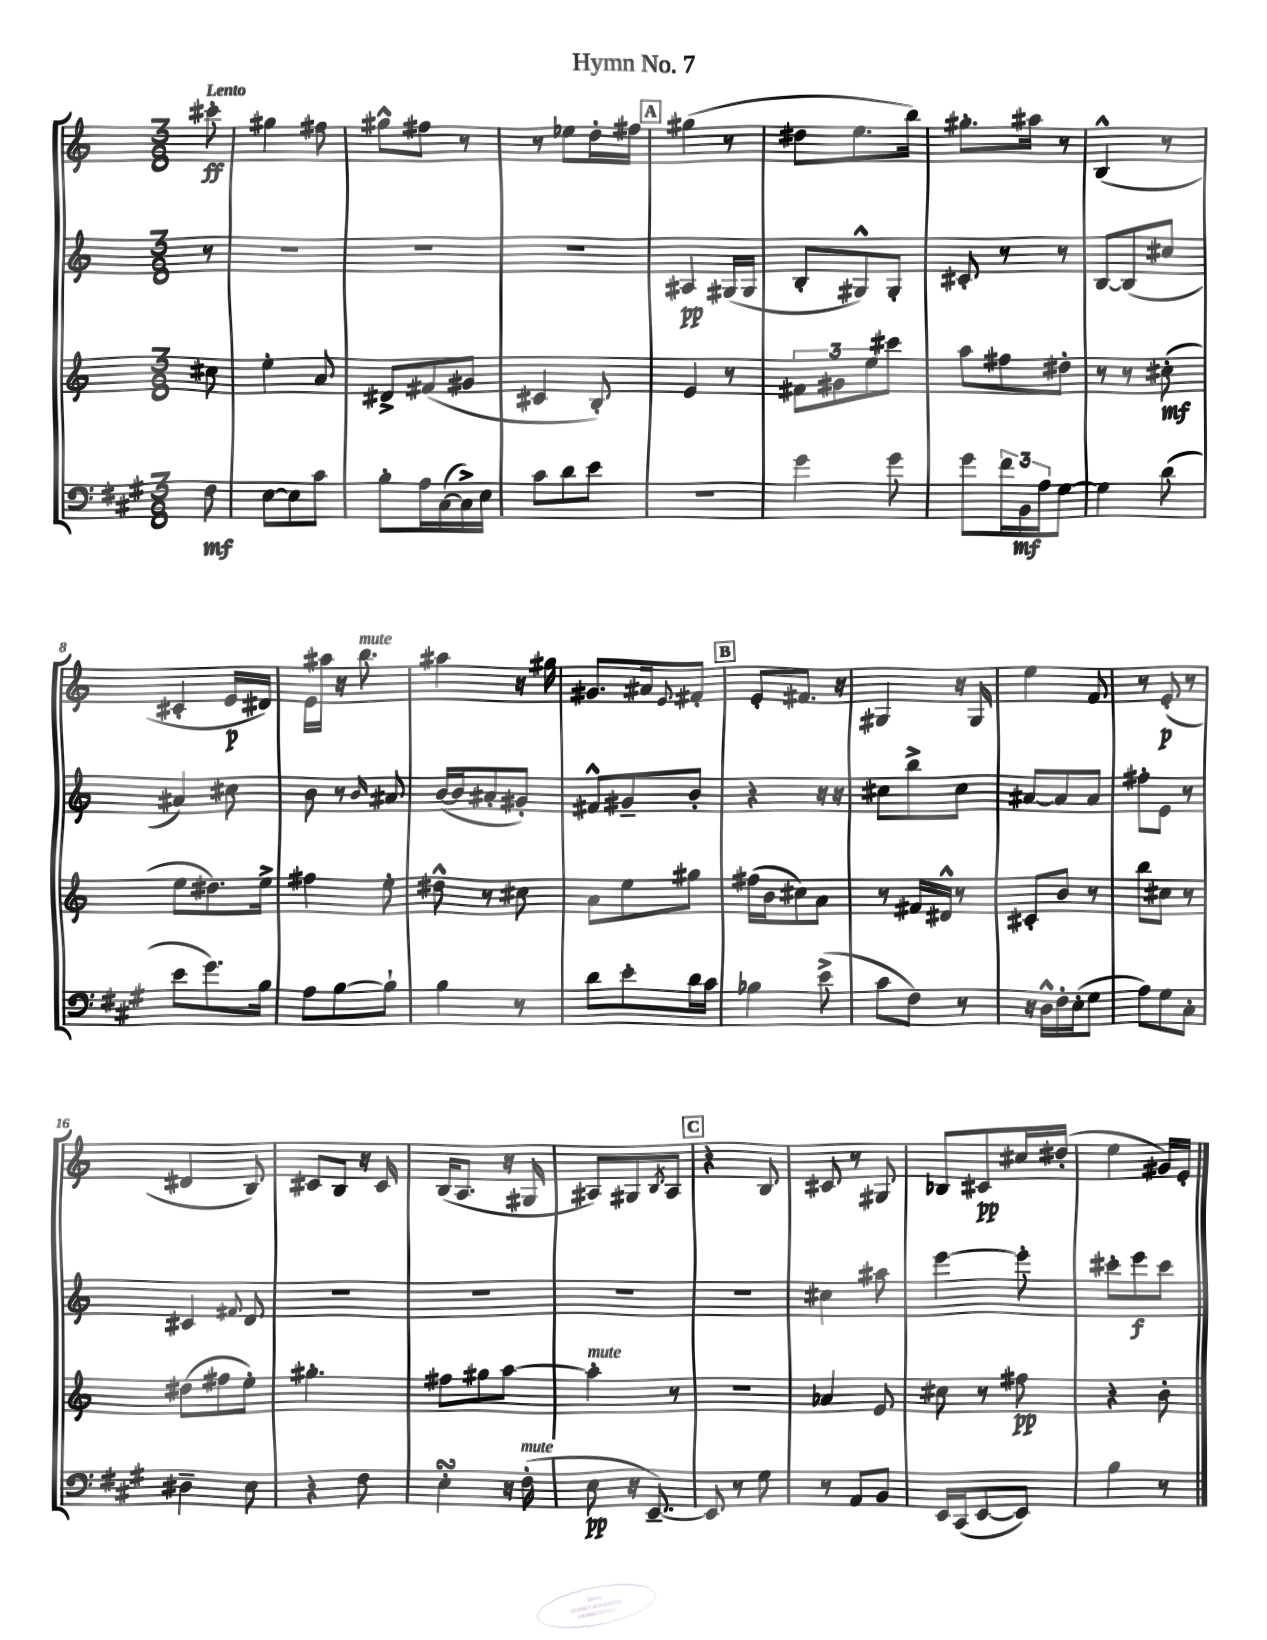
\header { title = "Hymn No. 7" }
<<
\new StaffGroup <<
\new Staff = "s0" {
    \clef treble \key c \major \numericTimeSignature \time 3/8 \partial 8 \tempo "Lento"
    cis'''8-.\ff |
    gis''4 fis''8 |
    gis''8-^ fis''8 r8 |
    r8 ees''8 d''16-. fis''16 |
    \mark \markup { \box "A" } gis''4( r8 |
    dis''8 e''8. b''16) |
    gis''8.-. ais''16 r8 |
    b4-^( r8 |
    cis'4-. e'16\p dis'16) |
    e'16 ais''16 r16 b''8.^\markup { \italic "mute" } |
    ais''4 r16 gis''16 |
    gis'8. ais'16 \appoggiatura { e'8 } fis'8-. |
    \mark \markup { \box "B" } e'8-. fis'8. r16 |
    gis4 r16 gis16 |
    e''4 f'8 |
    r8 e'8-.\p( r8 |
    dis'4 b8) |
    cis'8 b8 r16 cis'16 |
    b16( a8. r16 gis16 |
    ais8) gis8 \acciaccatura { b8 } ais8 |
    \mark \markup { \box "C" } r4 b8 |
    cis'8 r8 gis8 |
    bes8 cis'8\pp cis''16 dis''16-.( |
    e''4 gis'16) e'16-. \bar "|." |
}
\new Staff = "s1" {
    \clef treble \key c \major \numericTimeSignature \time 3/8 \partial 8
    r8 |
    R4. |
    R4. |
    R4. |
    \mark \markup { \box "A" } ais4\pp gis16( gis16 |
    b8-. gis8-^) gis8-. |
    cis'8-. r8 r8 |
    b8~ b8( cis''8 |
    ais'4) cis''8 |
    b'8 r8 \grace { b'16 } ais'8 |
    b'16~( b'16 ais'8-. gis'8-.) |
    fis'8-^ gis'8-- b'8-. |
    \mark \markup { \box "B" } r4 r16 r16 |
    cis''8 b''8-> cis''8 |
    ais'8~ ais'8 ais'8 |
    fis''8-. e'8 r8 |
    cis'4 \appoggiatura { fis'8 } d'8 |
    R4. |
    R4. |
    R4. |
    \mark \markup { \box "C" } R4. |
    cis''4 ais''8 |
    e'''4~ e'''8-. |
    cis'''8-. e'''8\f cis'''8 \bar "|." |
}
\new Staff = "s2" {
    \clef treble \key c \major \numericTimeSignature \time 3/8 \partial 8
    cis''8 |
    e''4-. a'8 |
    dis'8-> fis'8( gis'8 |
    cis'4 b8-.) |
    \mark \markup { \box "A" } e'4 r8 |
    \tuplet 3/2 { fis'8 gis'8 e''8 } cis'''8 |
    a''8 fis''8 dis''8-. |
    r8 r8 cis''8-.\mf( |
    e''8 dis''8.) e''16-> |
    fis''4 e''8-. |
    dis''8-^ r8 cis''8 |
    a'8 e''8 gis''8 |
    \mark \markup { \box "B" } fis''16( b'16 cis''8) a'8 |
    r8 fis'16 dis'16-^ r8 |
    cis'8-. b'8 r8 |
    b''8 cis''8 r8 |
    dis''8( fis''8 e''8-.) |
    gis''4.-. |
    fis''8 gis''8 a''8~ |
    a''4-.^\markup { \italic "mute" } r8 |
    \mark \markup { \box "C" } r4. |
    aes'4 e'8 |
    cis''8 r8 fis''8\pp |
    r4 b'8-. \bar "|." |
}
\new Staff = "s3" {
    \clef bass \key a \major \numericTimeSignature \time 3/8 \partial 8
    fis8\mf |
    e8~ e8 cis'8 |
    b8-. a16 cis16~( cis16->) e16 |
    cis'8 d'8 e'8 |
    \mark \markup { \box "A" } r4. |
    gis'4 gis'8 |
    gis'8 \tuplet 3/2 { fis'16 b,16\mf a16 } gis8~ |
    gis4 d'8( |
    e'8 gis'8.) b16 |
    a8 b8~ b8-! |
    b4 r8 |
    d'8 e'8-. d'16 cis'16 |
    \mark \markup { \box "B" } bes4 e'8->( |
    cis'8 fis8) r8 |
    r16 d16-^ fis16-. e16-.( gis8 |
    a8) gis8 cis8-. |
    dis4-- e8 |
    r4 fis8 |
    e4-.\turn r16 fis16-.^\markup { \italic "mute" }( |
    e8\pp r16 e,8.~--) |
    \mark \markup { \box "C" } e,8 r8 gis8 |
    r8 a,8 b,8 |
    e,16 cis,16( e,8~ e,8) |
    b4 r8 \bar "|." |
}
>>
>>
